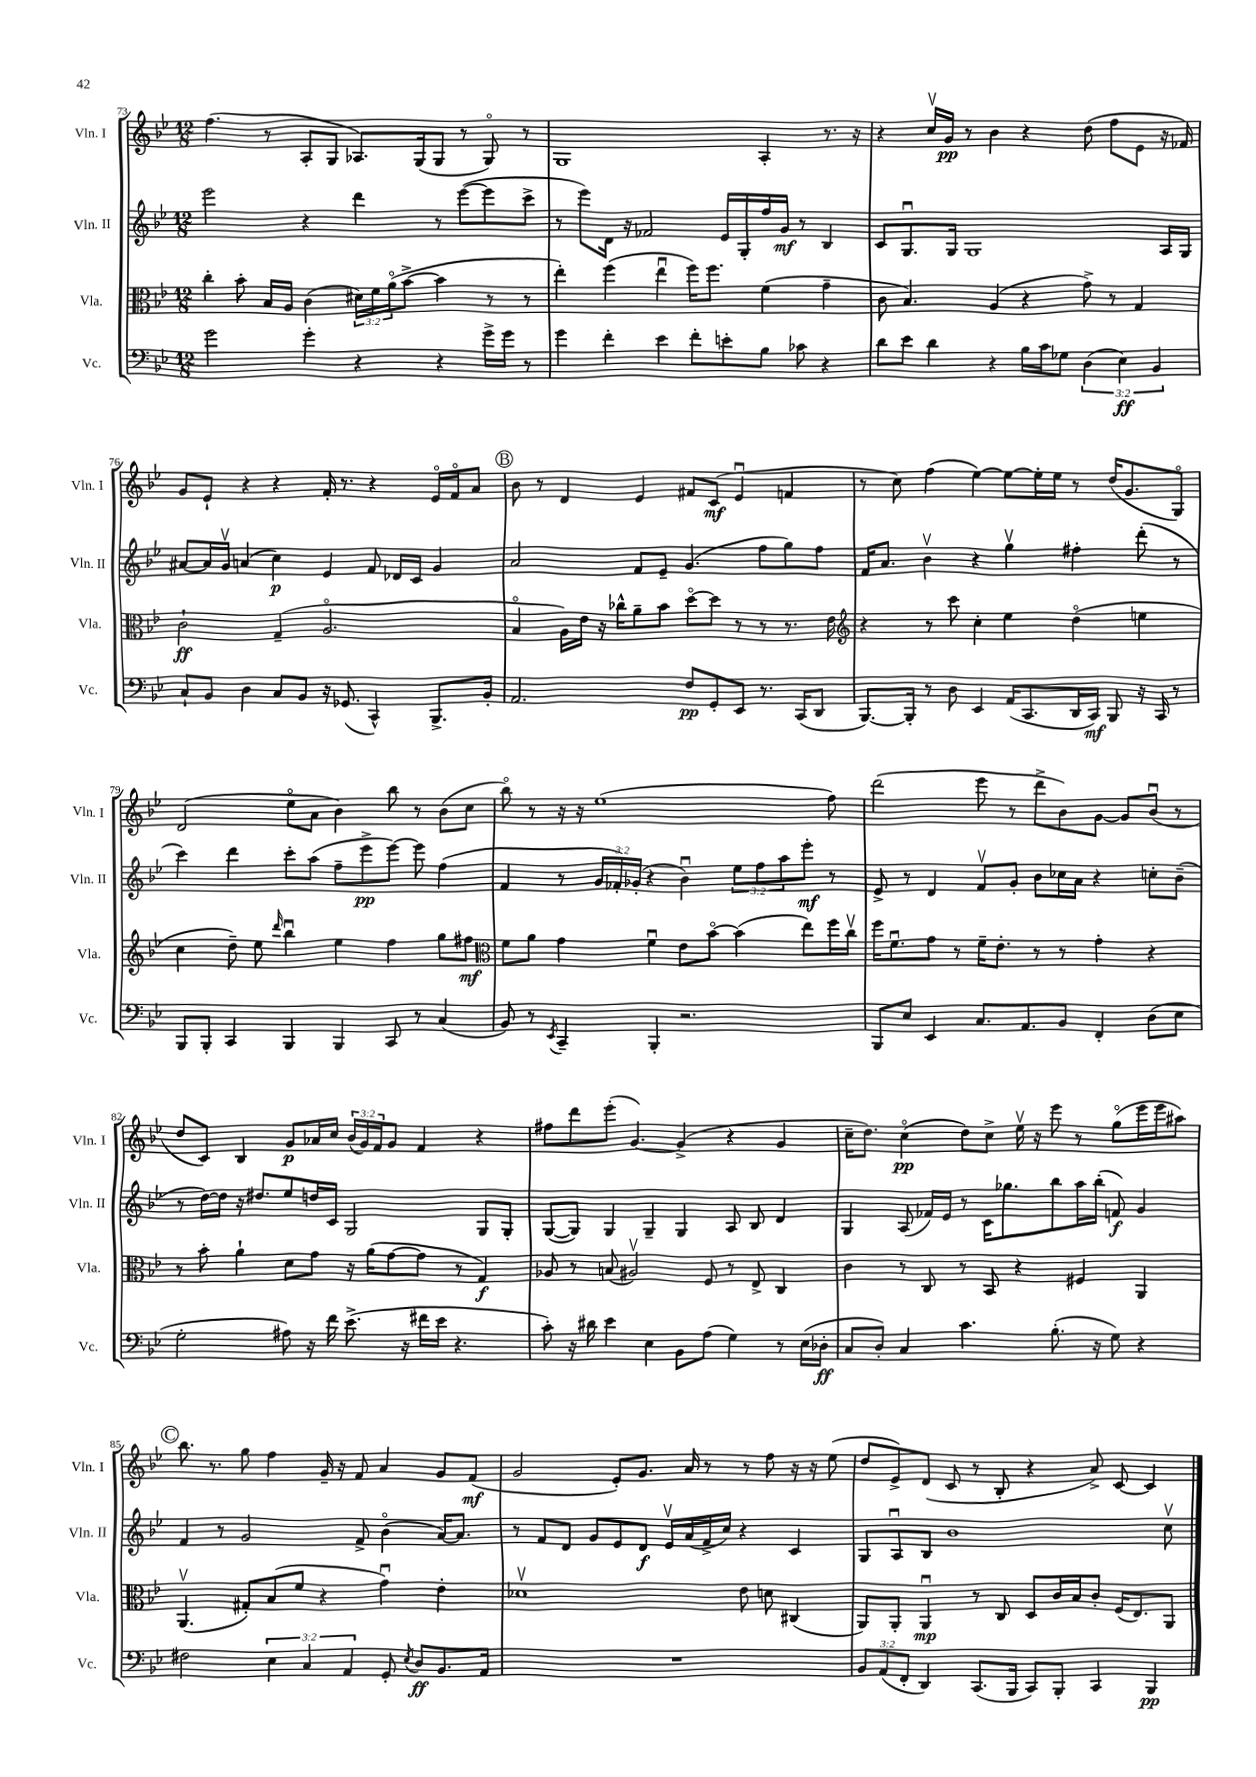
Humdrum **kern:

**kern	**dynam	**kern	**dynam	**kern	**dynam	**kern	**dynam
*part4	*part4	*part3	*part3	*part2	*part2	*part1	*part1
*staff4	*staff4	*staff3	*staff3	*staff2	*staff2	*staff1	*staff1
*I"Vc.	*	*I"Vla.	*	*I"Vln. II	*	*I"Vln. I	*
*I'Vc.	*	*I'Vla.	*	*I'Vln. II	*	*I'Vln. I	*
*clefF4	*	*clefC3	*	*clefG2	*	*clefG2	*
*k[b-e-]	*	*k[b-e-]	*	*k[b-e-]	*	*k[b-e-]	*
*M12/8	*	*M12/8	*	*M12/8	*	*M12/8	*
=73	=73	=73	=73	=73	=73	=73	=73
2g\	.	4cc'\	.	2eee-\	.	(4.ff\	.
.	.	8b-'\	.	.	.	.	.
.	.	16B-/LL	.	.	.	8r	.
.	.	16A/JJ	.	.	.	.	.
4g'\	.	(4c\	.	4r	.	8A'/L	.
.	.	.	.	.	.	8G/J	.
4r	.	24d#X\LL)	.	4ddd\	.	8.A-X/L)	.
.	.	24f\	.	.	.	.	.
.	.	(24a\J	.	.	.	.	.
.	.	[8b-^\J	.	.	.	.	.
.	.	.	.	.	.	(16G/k	.
4r	.	4b-\]	.	8r	.	8G/J	.
.	.	.	.	([8eee-\L	.	8r	.
16g^\LL	.	8r	.	8eee-\]	.	8G/)	.
16g\JJ	.	.	.	.	.	.	.
8r	.	8r	.	8ccc^\J	.	8r	.
=74	=74	=74	=74	=74	=74	=74	=74
4g\	.	4ee-'\)	.	8r	.	1G	.
.	.	.	.	8eee-\L)	.	.	.
4f'\	.	(4ff\	.	16d\Jk	.	.	.
.	.	.	.	16r	.	.	.
.	.	.	.	2f-X/	.	.	.
4e-\	.	4ee-u\	.	.	.	.	.
8f'\L	.	16ff\KL)	.	.	.	.	.
.	.	8.ff\J	.	.	.	.	.
8en'\	.	.	.	16e-/LL	.	.	.
.	.	.	.	16G'/	.	.	.
8B-\J	.	(4f\	.	16ff/	.	4A'/	.
.	.	.	.	16g/JJ	mf	.	.
8c-X\	.	.	.	8r	.	.	.
4r	.	4g~\	.	4B-/	.	8.r	.
.	.	.	.	.	.	16r	.
=75	=75	=75	=75	=75	=75	=75	=75
8d\L	.	8c\	.	8c/L	.	4r	.
8e-\J	.	4.B-/)	.	8.Gu/	.	.	.
4d\	.	.	.	.	.	16ccv/LL	.
.	.	.	.	16G/Jk	.	16g/JJ	pp
.	.	.	.	1G	.	8r	.
4r	.	(4A/	.	.	.	4b-\	.
16B-\LL	.	4r	.	.	.	4r	.
16c\J	.	.	.	.	.	.	.
8G-X\J	.	.	.	.	.	.	.
(6D\	.	8g^\)	.	.	.	(8dd\	.
.	.	8r	.	.	.	8ff\L	.
6E-\)	ff	.	.	.	.	.	.
.	.	4G/	.	.	.	8e-\J	.
6BB-/	.	.	.	.	.	.	.
.	.	.	.	16A/LL	.	16r	.
.	.	.	.	16G/JJ	.	16f-X/)	.
!!LO:LB:g=z
=76	=76	=76	=76	=76	=76	=76	=76
8C`/L	.	2c`\	ff	[8a#X/L	.	8g/L	.
8BB-/J	.	.	.	16a#/L]	.	8e-`/J	.
.	.	.	.	16gv/JJ	.	.	.
4D\	.	.	.	(4an/	.	4r	.
8C/L	.	(4G~/	.	4cc\)	p	4r	.
8BB-/J	.	.	.	.	.	.	.
16r	.	2.A/	.	4e-/	.	16f'/	.
(8.GG-X/	.	.	.	.	.	8.r	.
4CC^^/)	.	.	.	8f/	.	4r	.
.	.	.	.	16d-X/LL	.	.	.
.	.	.	.	16c/JJ	.	.	.
8.BBB-^/L	.	.	.	4g/	.	16e-/LL	.
.	.	.	.	.	.	16f/J	.
.	.	.	.	.	.	8a/J	.
16BB-'/Jk	.	.	.	.	.	.	.
!!LO:REH:place=s1:t=B
=77	=77	=77	=77	=77	=77	=77	=77
2.AA/	.	4B-/	.	2a/	.	8b-\	.
.	.	.	.	.	.	8r	.
.	.	16A\LL)	.	.	.	4d/	.
.	.	16e-\JJ	.	.	.	.	.
.	.	16r	.	.	.	.	.
.	.	16cc-X^^\KL	.	.	.	.	.
.	.	8a~\	.	8f/L	.	4e-/	.
.	.	8b-\J	.	8e-~/J	.	.	.
8F/L	pp	[8dd\L	.	(4.g/	.	8f#X/L	.
8GG'/	.	8dd\J]	.	.	.	(8c/J	mf
8EE-/J	.	8r	.	.	.	4e-u/	.
8.r	.	8r	.	8ff\L	.	.	.
.	.	8.r	.	8gg\)	.	4fn/	.
(16CC/KL	.	.	.	.	.	.	.
8DD/J	.	.	.	8ff\J	.	.	.
.	.	16e-\	.	.	.	.	.
=78	=78	=78	=78	=78	=78	=78	=78
*	*	*clefG2	*	*	*	*	*
[8.BBB-/L)	.	4r	.	16f/KL	.	8r	.
.	.	.	.	8.a/J	.	.	.
.	.	.	.	.	.	8cc\)	.
16BBB-'/Jk]	.	.	.	.	.	.	.
8r	.	8r	.	4b-v\	.	(4ff\	.
8D\	.	8ccc\	.	.	.	.	.
4EE-/	.	4cc'\	.	4r	.	[4ee-\)	.
(16AA/KL	.	4ee-\	.	4ggv\	.	8ee-\L_	.
8.CC/	.	.	.	.	.	.	.
.	.	.	.	.	.	16ee-'\L]	.
.	.	.	.	.	.	16ee-\JJ	.
16DD/L	.	(4dd\	.	4ff#X'\	.	8r	.
16CC/JJ)	mf	.	.	.	.	.	.
8BBB-/	.	.	.	.	.	(16dd/KL	.
.	.	.	.	.	.	8.g/	.
16r	.	4een\	.	(8ddd'\	.	.	.
16CC/	.	.	.	.	.	.	.
8r	.	.	.	8r	.	8G/J)	.
!!LO:LB:g=z
=79	=79	=79	=79	=79	=79	=79	=79
8BBB-/L	.	4cc\	.	4ccc\)	.	(2d/	.
8BBB-'/J	.	.	.	.	.	.	.
4CC/	.	8dd~\)	.	4ddd\	.	.	.
.	.	8ee-\	.	.	.	.	.
.	.	16qqddd/	.	.	.	.	.
4BBB-/	.	4bb-u\	.	8ccc'\L	.	8ee-\L	.
.	.	.	.	(8aa\J	.	8a\J	.
4BBB-/	.	4ee-\	.	8ff~\L	.	4b-\)	.
.	.	.	.	8eee-^\	pp	.	.
8CC/	.	4ff\	.	[8eee-\J)	.	8bb-\	.
8r	.	.	.	8eee-\]	.	8r	.
(4C/	.	8gg\L	.	(4ff\	.	(8b-\L	.
.	.	8ff#X\J	mf	.	.	8cc\J	.
=80	=80	=80	=80	=80	=80	=80	=80
*	*	*clefC3	*	*	*	*	*
8BB-/)	.	8f\L	.	4f/	.	8bb-\)	.
8r	.	8a\J	.	.	.	8r	.
8qEE-/	.	.	.	.	.	.	.
4CC~/	.	4g\	.	8r	.	16r	.
.	.	.	.	.	.	16r	.
.	.	.	.	24g/LL	.	(1ee-	.
.	.	.	.	24f-X'/)	.	.	.
.	.	.	.	(24g-X'/JJ	.	.	.
4BBB-'/	.	4fu\	.	4r	.	.	.
2.r	.	8e-\L	.	4b-u\)	.	.	.
.	.	[8b-\J	.	.	.	.	.
.	.	(4b-\]	.	12ee-\L	.	.	.
.	.	.	.	12ff\	.	.	.
.	.	.	.	12aa\	.	.	.
.	.	8ee-\L)	.	8eee-'\J	mf	.	.
.	.	16ff\L	.	8r	.	8ff\)	.
.	.	16ccv\JJ	.	.	.	.	.
=81	=81	=81	=81	=81	=81	=81	=81
8BBB-/L	.	16ff\KL	.	8e-^/	.	(2ddd\	.
.	.	8.fu\	.	.	.	.	.
8E-/J	.	.	.	8r	.	.	.
4EE-/	.	8g\J	.	4d/	.	.	.
.	.	8r	.	.	.	.	.
8.C/L	.	16f~\KL	.	8fv/L	.	8eee-\	.
.	.	8.e-'\J	.	.	.	.	.
.	.	.	.	8g'/J	.	8r	.
8.AA/	.	.	.	.	.	.	.
.	.	8r	.	8b-\L	.	8ddd^\L	.
8BB-/J	.	8r	.	16cc-X\L	.	8b-\)	.
.	.	.	.	16a\JJ	.	.	.
4FF'/	.	4g'\	.	4r	.	[8g\J	.
.	.	.	.	.	.	8g/L]	.
(8D\L	.	4r	.	8ccn'\L	.	(8b-u/J	.
8E-\J	.	.	.	(8b-~\J	.	8r	.
!!LO:LB:g=z
=82	=82	=82	=82	=82	=82	=82	=82
2G'\	.	8r	.	8r	.	8dd/L	.
.	.	8b-'\	.	[16dd\LL)	.	8c/J)	.
.	.	.	.	16dd\JJ]	.	.	.
.	.	4a`\	.	16r	.	4B-/	.
.	.	.	.	8.dd#X/L	.	.	.
8A#X\)	.	8d\L	.	8ee-/	.	8g/L	p
16r	.	8g\J	.	16ddn/L	.	16a-X/L	.
16f\	.	.	.	16c/JJ	.	16cc/JJ	.
(8.e-^\	.	16r	.	2G/	.	(24b-/LL	.
.	.	.	.	.	.	24g/)	.
.	.	(16a\KL	.	.	.	.	.
.	.	.	.	.	.	24f/J	.
.	.	[8g\	.	.	.	8g/J	.
16r	.	.	.	.	.	.	.
16f#X\LL	.	8g\J]	.	.	.	4f/	.
16e-\JJ	.	.	.	.	.	.	.
4.r	.	8r	.	.	.	.	.
.	.	4G/)	f	8G/L	.	4r	.
.	.	.	.	8G'/J	.	.	.
=83	=83	=83	=83	=83	=83	=83	=83
8c'\)	.	8A-X/	.	([8G/L	.	8ff#X\L	.
16r	.	8r	.	8G/J])	.	8ddd\	.
16d#X\	.	.	.	.	.	.	.
4e-\	.	(8Bn/	.	4G/	.	(8eee-'\J	.
.	.	2A#Xv/)	.	.	.	[4.g/)	.
4E-\	.	.	.	4G~/	.	.	.
8BB-\L	.	.	.	4G/	.	(4g^/]	.
(8A\J	.	8F/	.	.	.	.	.
4G\)	.	8r	.	8A/	.	4r	.
.	.	8E-^/	.	8B-/	.	.	.
8r	.	4C/	.	4d/	.	4g/	.
(16E-\LL	.	.	.	.	.	.	.
16D-X'\JJ	ff	.	.	.	.	.	.
=84	=84	=84	=84	=84	=84	=84	=84
8C/L	.	4c\	.	4G/	.	16cc~\KL	.
.	.	.	.	.	.	8.dd\J)	.
8D'/J)	.	.	.	.	.	.	.
4C/	.	8r	.	(8A/	.	(4cc\	pp
.	.	8C/	.	16f-X/LL)	.	.	.
.	.	.	.	16e-/JJ	.	.	.
4.c\	.	8r	.	8r	.	8dd\L)	.
.	.	8BB-/	.	16c\KL	.	8cc^\J	.
.	.	.	.	8.gg-X\	.	.	.
.	.	4r	.	.	.	16ee-v\	.
.	.	.	.	.	.	16r	.
(8.B-'\	.	.	.	8bb-\	.	8eee-\	.
.	.	4F#X/	.	16aa\L	.	8r	.
16r	.	.	.	(16bb-'\JJ	.	.	.
8G\)	.	.	.	8fn/)	f	(8gg\L	.
4r	.	4AA/	.	4g/	.	16eee-\L	.
.	.	.	.	.	.	16eee-\J	.
.	.	.	.	.	.	8aa#X\J)	.
!!LO:LB:g=z
!!LO:REH:place=s1:t=C
=85	=85	=85	=85	=85	=85	=85	=85
2F#X\	.	(4.AAv/	.	4f/	.	8.bb-\	.
.	.	.	.	.	.	8.r	.
.	.	.	.	8r	.	.	.
.	.	8G#X'/L)	.	2g/	.	8gg\	.
6E-\	.	(8B-/	.	.	.	4ff\	.
.	.	8f/J	.	.	.	.	.
6C/	.	.	.	.	.	.	.
.	.	4r	.	.	.	16g~/	.
.	.	.	.	.	.	16r	.
6AA/	.	.	.	.	.	.	.
.	.	.	.	8f^/	.	8f/	.
8GG'/	.	4gu\)	.	(4b-\	.	4a/	.
8qE-/	.	.	.	.	.	.	.
8D/L	ff	.	.	.	.	.	.
8.BB-/	.	4e-'\	.	[16a/KL)	.	8g/L	.
.	.	.	.	8.a/J]	.	.	.
.	.	.	.	.	.	(8f/J	mf
16AA/Jk	.	.	.	.	.	.	.
=86	=86	=86	=86	=86	=86	=86	=86
1.r	.	1d-Xv	.	8r	.	2g/	.
.	.	.	.	8f/L	.	.	.
.	.	.	.	8d/J	.	.	.
.	.	.	.	8g/L	.	.	.
.	.	.	.	8e-/	.	8e-'/L)	.
.	.	.	.	8d/J	f	8.g/J	.
.	.	.	.	16e-v/LL	.	.	.
.	.	.	.	(16a/	.	16a/	.
.	.	.	.	16f^/	.	8r	.
.	.	.	.	16cc/JJ)	.	.	.
.	.	8e-\	.	4r	.	8r	.
.	.	8dn\	.	.	.	8ff\	.
.	.	(4C#X/	.	4c/	.	16r	.
.	.	.	.	.	.	16r	.
.	.	.	.	.	.	(8ee-\	.
=87	=87	=87	=87	=87	=87	=87	=87
12BB-/L	.	8AA/L)	.	8G/L	.	8dd/L	.
(12AA/	.	.	.	.	.	.	.
.	.	8AA'/J	.	8Au/	.	8e-^/)	.
12FF'/J	.	.	.	.	.	.	.
4DD/)	.	4AAu/	mp	8B-/J	.	(8d/J	.
.	.	.	.	1b-	.	8c/	.
(8.CC/L	.	8r	.	.	.	8r	.
.	.	8C/	.	.	.	8B-'/	.
16BBB-/Jk	.	.	.	.	.	.	.
8CC/L)	.	8D/L	.	.	.	4r	.
8BBB-'/J	.	16c/L	.	.	.	.	.
.	.	16B-/J	.	.	.	.	.
4CC/	.	8c'/J	.	.	.	8a^/)	.
.	.	(16F/KL	.	.	.	[8c/	.
.	.	8.E-/)	.	.	.	.	.
4BBB-/	pp	.	.	.	.	4c/]	.
.	.	8AA/J	.	8ccv\	.	.	.
==	==	==	==	==	==	==	==
*-	*-	*-	*-	*-	*-	*-	*-
